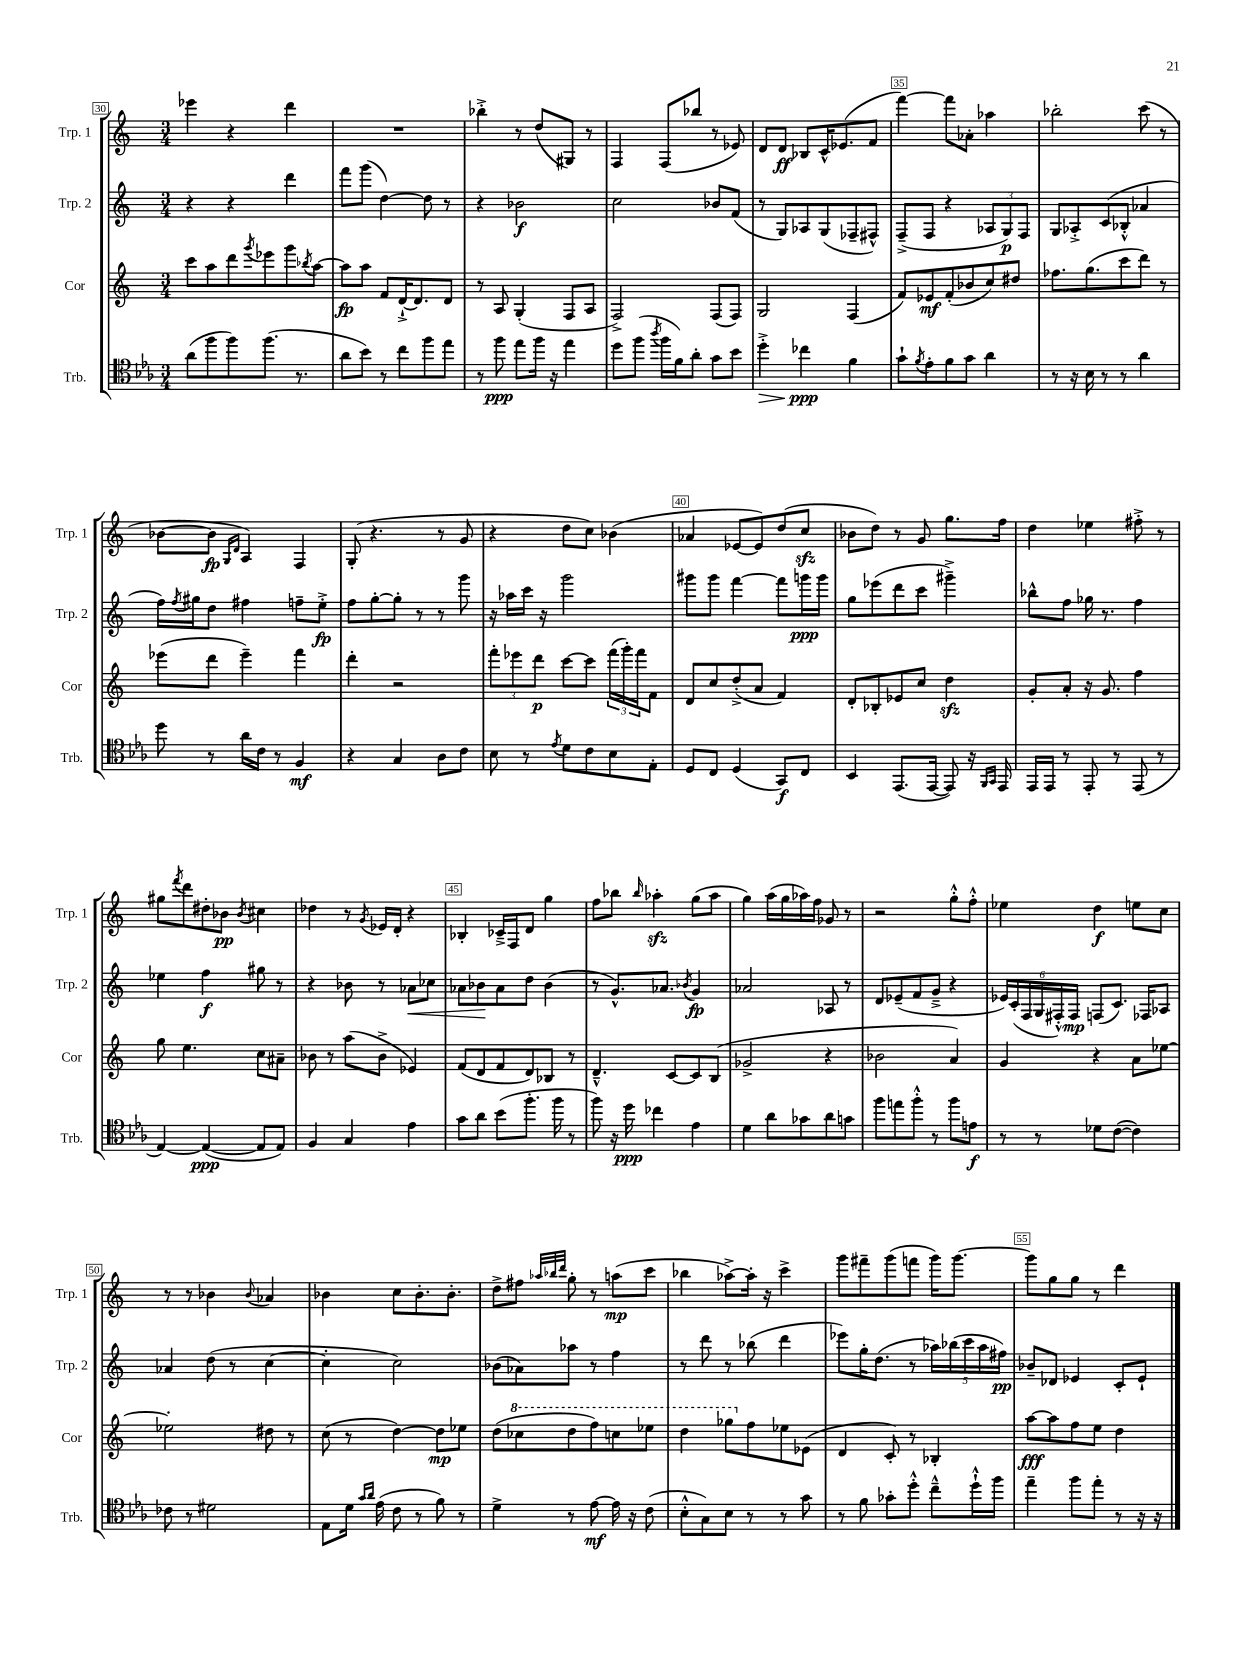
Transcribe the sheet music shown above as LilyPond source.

<<
\new StaffGroup <<
\new Staff = "s0" \with { instrumentName = "Trp. 1" shortInstrumentName = "Trp. 1" } {
    \clef treble \key c \major \numericTimeSignature \time 3/4
    ees'''4 r4 d'''4 |
    R2. |
    bes''4-.-> r8 d''8( gis8) r8 |
    f4 f8( bes''8 r8 ees'8) |
    d'8 d'8\ff bes8 c'16-^ ees'8.( f'8 |
    f'''4~) f'''8 aes'8-. aes''4 |
    bes''2-. c'''8( r8 |
    bes'8~ bes'8\fp \grace { g16 d'16 } a4) f4 |
    g8-.( r4. r8 g'8 |
    r4 d''8 c''8) bes'4( |
    aes'4 ees'8~ ees'8) d''8( c''8\sfz |
    bes'8 d''8) r8 g'8 g''8. f''16 |
    d''4 ees''4 fis''8-.-> r8 |
    gis''8 \acciaccatura { f'''8 } d'''8 dis''8-. bes'8\pp \acciaccatura { bes'8 } cis''4 |
    des''4 r8 \acciaccatura { g'8 } ees'16 d'16-. r4 |
    bes4-. ces'16---> f16 d'8 g''4 |
    f''8 bes''8 \grace { bes''16 } aes''4-.\sfz g''8( aes''8 |
    g''4) a''16( g''16 aes''16) f''16 ges'8 r8 |
    r2 g''8-.-^ f''8-.-^ |
    ees''4 d''4\f e''8 c''8 |
    r8 r8 bes'4 \appoggiatura { bes'8 } aes'4 |
    bes'4 c''8 bes'8.-. bes'8.-. |
    d''8-> fis''8 \grace { aes''32 bes''32 d'''32 } g''8-. r8 a''8\mp( c'''8 |
    bes''4 aes''8~->) aes''16-. r16 c'''4-> |
    g'''8 fis'''8-- g'''8( f'''8 g'''16) g'''8.~ |
    g'''8 g''8 g''8 r8 d'''4 \bar "|." |
}
\new Staff = "s1" \with { instrumentName = "Trp. 2" shortInstrumentName = "Trp. 2" } {
    \clef treble \key c \major \numericTimeSignature \time 3/4
    r4 r4 d'''4 |
    f'''8 g'''8( d''4~) d''8 r8 |
    r4 bes'2\f |
    c''2 bes'8 f'8( |
    r8 g8) aes8 g8( fes8-- fis8-^) |
    f8--->( f8 r4 \tuplet 3/2 { aes8 g8\p) f8 } |
    g8 aes8-.-> c'8( bes8-.-^ aes'4 |
    f''16) \acciaccatura { f''8 } gis''16 d''8 fis''4 f''8-- e''8-.->\fp |
    f''8 g''8~-. g''8-. r8 r8 g'''8 |
    r16 aes''16 c'''16 r16 g'''2 |
    gis'''8 gis'''8 f'''4~ f'''8 g'''16\ppp g'''16 |
    g''8 ees'''8( d'''8 c'''8 gis'''4--->) |
    bes''8-^ f''8 ges''16 r8. f''4 |
    ees''4 f''4\f gis''8 r8 |
    r4 bes'8 r8 aes'8\< ces''8 |
    aes'8 bes'8\! aes'8 d''8 bes'4( |
    r8 g'8.-^) aes'8. \acciaccatura { bes'8 } g'4\fp |
    aes'2 aes8 r8 |
    d'8 ees'8--( f'8 g'8---> r4 |
    \tuplet 6/4 { ees'16) c'16-.( f16 g16 fis16-.-^) fis16\mp } f8( c'8.) fes16 aes8 |
    aes'4 d''8( r8 c''4~ |
    c''4-. c''2) |
    bes'8( aes'8) aes''8 r8 f''4 |
    r8 d'''8 r8 bes''8( d'''4 |
    ees'''8) g''16-. d''8.( r8 \tuplet 5/4 { aes''16) bes''16( c'''16 aes''16 fis''16\pp) } |
    bes'8-- des'8 ees'4 c'8-. ees'8-! \bar "|." |
}
\new Staff = "s2" \with { instrumentName = "Cor" shortInstrumentName = "Cor" } {
    \clef treble \key c \major \numericTimeSignature \time 3/4
    c'''8 a''8 d'''8 \acciaccatura { g'''8 } ees'''8 g'''8 \acciaccatura { bes''8 } a''8~ |
    a''8\fp a''8 f'8 d'16~-!-> d'8. d'8 |
    r8 a8 g4-.( f8 a8 |
    f2->) f8( f8) |
    g2 f4( |
    f'8) ees'8\mf f'8-.( bes'8 c''8) dis''8 |
    fes''8. g''8.( c'''8 d'''8) r8 |
    ees'''8( d'''8 ees'''4--) f'''4 |
    d'''4-. r2 |
    \tuplet 3/2 { f'''8-. ees'''8 d'''8\p } c'''8~ c'''8 \tuplet 3/2 { f'''16( g'''16-.) f'''16 } f'8 |
    d'8 c''8 d''8-.->( a'8 f'4) |
    d'8-. bes8-. ees'8 c''8 d''4\sfz |
    g'8-. a'8-. r16 g'8. f''4 |
    g''8 e''4. c''8 ais'8-- |
    bes'8 r8 a''8( bes'8-> ees'4) |
    f'8( d'8 f'8 d'8) bes8 r8 |
    d'4.---^ c'8~ c'8 b8( |
    ges'2-> r4 |
    bes'2 a'4) |
    g'4 r4 a'8 ees''8~ |
    ees''2-. dis''8 r8 |
    c''8( r8 d''4~) d''8\mp ees''8 |
    d''8( \ottava #1 ces'''8 d'''8 f'''8) c'''8 ees'''8 |
    d'''4 ges'''8 \ottava #0 f''8 ees''8 ees'8( |
    d'4 c'8-.) r8 bes4-. |
    a''8~\fff a''8 f''8 e''8 d''4 \bar "|." |
}
\new Staff = "s3" \with { instrumentName = "Trb." shortInstrumentName = "Trb." } {
    \clef tenor \key ees \major \numericTimeSignature \time 3/4
    aes'8( f''8 f''8) f''8.( r8. |
    aes'8 bes'8) r8 c''8 f''8 ees''8 |
    r8 f''8\ppp ees''8 f''16 r16 ees''4 |
    d''8 f''8( \acciaccatura { aes''8 } f''16 f'16) aes'8-. g'8 bes'8 |
    d''4-.->\> ces''4\ppp\! f'4 |
    g'8-! \acciaccatura { f'8 } ees'8-. f'8 g'8 aes'4 |
    r8 r16 bes16 r8 r8 aes'4 |
    d''8 r8 aes'16 c'16 r8 f4\mf |
    r4 g4 aes8 c'8 |
    bes8 r8 \acciaccatura { ees'8 } d'8 c'8 bes8 ees8-. |
    d8 c8 d4( g,8\f) c8 |
    bes,4 ees,8.( ees,16~ ees,8) r16 \grace { f,16 g,16 } ees,16 |
    ees,16 ees,16 r8 ees,8-. r8 ees,8( r8 |
    ees4~) ees4~\ppp( ees8 ees8) |
    f4 g4 ees'4 |
    g'8 aes'8 bes'8( f''8.-. f''16 r8 |
    f''8) r16 d''16\ppp ces''4 ees'4 |
    d'4 aes'8 ges'8 aes'8 g'8 |
    f''8 e''8 f''8-.-^ r8 f''8 e'8\f |
    r8 r8 des'8 c'8~( c'4) |
    ces'8 r8 dis'2 |
    ees8 d'16 \grace { g'16 aes'16 } ees'16( c'8 r8 f'8) r8 |
    d'4-> r8 ees'8~\mf ees'16 r16 c'8( |
    bes8-.-^ g8) bes8 r8 r8 g'8 |
    r8 f'8 ges'8-. d''8-.-^ c''8---^ d''16-!-^ f''16 |
    ees''4-- f''8 ees''8-. r8 r16 r16 \bar "|." |
}
>>
>>
\layout { \context { \Score currentBarNumber = #30 \override BarNumber.break-visibility = ##(#f #t #t) barNumberVisibility = #(every-nth-bar-number-visible 5) \override BarNumber.stencil = #(make-stencil-boxer 0.1 0.3 ly:text-interface::print) } }
